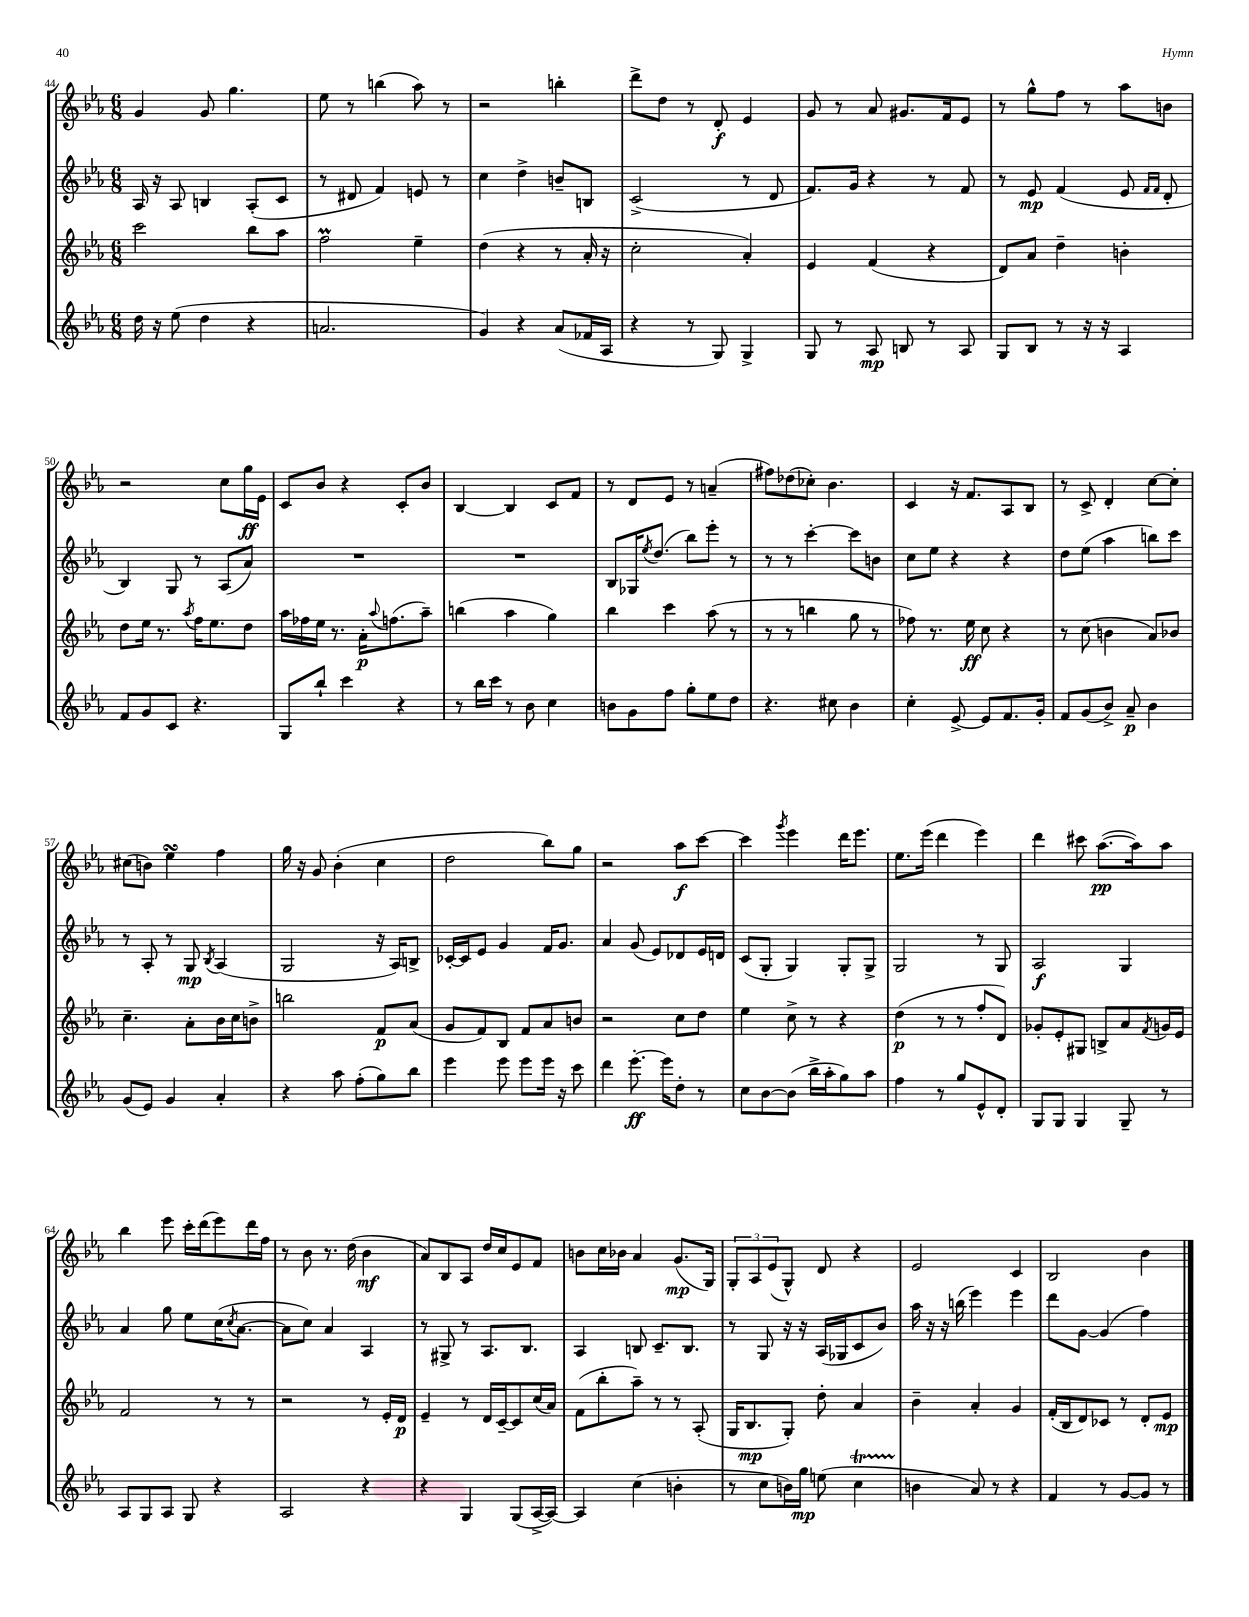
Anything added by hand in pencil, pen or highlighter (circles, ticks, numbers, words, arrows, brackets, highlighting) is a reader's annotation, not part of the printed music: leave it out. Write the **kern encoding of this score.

**kern	**dynam	**kern	**dynam	**kern	**dynam	**kern	**dynam
*part4	*part4	*part3	*part3	*part2	*part2	*part1	*part1
*staff4	*staff4	*staff3	*staff3	*staff2	*staff2	*staff1	*staff1
*clefG2	*	*clefG2	*	*clefG2	*	*clefG2	*
*k[b-e-a-]	*	*k[b-e-a-]	*	*k[b-e-a-]	*	*k[b-e-a-]	*
*M6/8	*	*M6/8	*	*M6/8	*	*M6/8	*
=44	=44	=44	=44	=44	=44	=44	=44
16dd\	.	2ccc\	.	16A-/	.	4g/	.
16r	.	.	.	16r	.	.	.
(8ee-\	.	.	.	8A-/	.	.	.
4dd\	.	.	.	4Bn/	.	8g/	.
.	.	.	.	.	.	4.gg\	.
4r	.	8bb-\L	.	(8A-'/L	.	.	.
.	.	8aa-\J	.	8c/J	.	.	.
=45	=45	=45	=45	=45	=45	=45	=45
2.an/	.	2ffM\	.	8r	.	8ee-\	.
.	.	.	.	8d#X/	.	8r	.
.	.	.	.	4f/)	.	(4bbn\	.
.	.	4ee-~\	.	8en/	.	8aa-\)	.
.	.	.	.	8r	.	8r	.
=46	=46	=46	=46	=46	=46	=46	=46
4g/)	.	(4dd\	.	4cc\	.	2r	.
4r	.	4r	.	4dd^\	.	.	.
(8a-/L	.	8r	.	8bn~/L	.	4bbn'\	.
16f-X/L	.	16a-'/	.	8Bn/J	.	.	.
16A-/JJ	.	16r	.	.	.	.	.
=47	=47	=47	=47	=47	=47	=47	=47
4r	.	2cc'\	.	(2c^/	.	8ddd^\L	.
.	.	.	.	.	.	8dd\J	.
8r	.	.	.	.	.	8r	.
8G/)	.	.	.	.	.	8d'/	f
4G^/	.	4a-'/)	.	8r	.	4e-/	.
.	.	.	.	8d/	.	.	.
=48	=48	=48	=48	=48	=48	=48	=48
8G/	.	4e-/	.	8.f/L)	.	8g/	.
8r	.	.	.	.	.	8r	.
.	.	.	.	16g/Jk	.	.	.
8A-/	mp	(4f/	.	4r	.	8a-/	.
8Bn/	.	.	.	.	.	8.g#X/L	.
8r	.	4r	.	8r	.	.	.
.	.	.	.	.	.	16f/k	.
8A-/	.	.	.	8f/	.	8e-/J	.
=49	=49	=49	=49	=49	=49	=49	=49
8G/L	.	8d/L)	.	8r	.	8r	.
8B-/J	.	8a-/J	.	8e-/	mp	8gg^^\L	.
8r	.	4dd~\	.	(4f/	.	8ff\J	.
16r	.	.	.	.	.	8r	.
16r	.	.	.	.	.	.	.
4A-/	.	4bn'\	.	8e-/	.	8aa-\L	.
.	.	.	.	16qqf/LL	.	.	.
.	.	.	.	16qqf/JJ	.	.	.
.	.	.	.	8d'/	.	8bn\J	.
!!LO:LB:g=z
=50	=50	=50	=50	=50	=50	=50	=50
8f/L	.	8dd\L	.	4B-/)	.	2r	.
8g/	.	16ee-\Jk	.	.	.	.	.
.	.	8.r	.	.	.	.	.
8c/J	.	.	.	8G/	.	.	.
.	.	8qaa-/	.	.	.	.	.
4.r	.	16ff\KL	.	8r	.	.	.
.	.	8.ee-\	.	.	.	.	.
.	.	.	.	(8A-/L	.	8cc\L	.
.	.	8dd\J	.	8a-/J)	.	16gg\L	ff
.	.	.	.	.	.	16e-\JJ	.
=51	=51	=51	=51	=51	=51	=51	=51
8G/L	.	16aa-\LL	.	2.r	.	8c/L	.
.	.	16ff-X\	.	.	.	.	.
8bb-`/J	.	16ee-\JJ	.	.	.	8b-/J	.
.	.	8.r	.	.	.	.	.
4ccc\	.	.	.	.	.	4r	.
.	.	16a-'\KL	p	.	.	.	.
.	.	8qqaa-/	.	.	.	.	.
.	.	(8.ffn\	.	.	.	.	.
4r	.	.	.	.	.	8c'/L	.
.	.	8aa-~\J)	.	.	.	8b-/J	.
=52	=52	=52	=52	=52	=52	=52	=52
8r	.	(4bbn\	.	2.r	.	[4B-/	.
16bb-\LL	.	.	.	.	.	.	.
16ccc\JJ	.	.	.	.	.	.	.
8r	.	4aa-\	.	.	.	4B-/]	.
8b-\	.	.	.	.	.	.	.
4cc\	.	4gg\)	.	.	.	8c/L	.
.	.	.	.	.	.	8f/J	.
=53	=53	=53	=53	=53	=53	=53	=53
8bn\L	.	4bb-\	.	8B-/L	.	8r	.
8g\	.	.	.	16G-X/K	.	8d/L	.
.	.	.	.	8qee-/	.	.	.
.	.	.	.	(8.dd/J	.	.	.
8ff\J	.	4ccc\	.	.	.	8e-/J	.
8gg'\L	.	.	.	8bb-\L)	.	8r	.
8ee-\	.	(8aa-\	.	8eee-'\J	.	(4an~/	.
8dd\J	.	8r	.	8r	.	.	.
=54	=54	=54	=54	=54	=54	=54	=54
4.r	.	8r	.	8r	.	8ff#X\L)	.
.	.	8r	.	8r	.	(8dd-X\	.
.	.	4bbn\	.	[4ccc'\	.	8cc-X'\J)	.
8cc#X\	.	.	.	.	.	4.b-\	.
4b-\	.	8gg\	.	8ccc\L]	.	.	.
.	.	8r	.	8bn\J	.	.	.
=55	=55	=55	=55	=55	=55	=55	=55
4cc'\	.	8ff-X\)	.	8cc\L	.	4c/	.
.	.	8.r	.	8ee-\J	.	.	.
[8e-^/	.	.	.	4r	.	16r	.
.	.	16ee-\	ff	.	.	8.f/L	.
8e-/L]	.	8cc\	.	.	.	.	.
8.f/	.	4r	.	4r	.	8A-/	.
.	.	.	.	.	.	8B-/J	.
16g'/Jk	.	.	.	.	.	.	.
=56	=56	=56	=56	=56	=56	=56	=56
8f/L	.	8r	.	8dd\L	.	8r	.
(8g/	.	(8cc\	.	(8ee-\J	.	8c^/	.
8b-^/J)	.	4bn\	.	4aa-\	.	4d'/	.
8a-~/	p	.	.	.	.	.	.
4b-\	.	8a-/L)	.	8bbn\L)	.	[8cc\L	.
.	.	8b-X/J	.	8ccc\J	.	8cc'\J]	.
!!LO:LB:g=z
=57	=57	=57	=57	=57	=57	=57	=57
(8g/L	.	4.cc~\	.	8r	.	(8cc#X\L	.
8e-/J)	.	.	.	8A-'/	.	8bn\J)	.
4g/	.	.	.	8r	.	4ee-sSSs\	.
.	.	8a-'\L	.	8G/	mp	.	.
.	.	.	.	8qB-/	.	.	.
4a-'/	.	16b-\L	.	(4A-/	.	4ff\	.
.	.	16cc\J	.	.	.	.	.
.	.	8bn^\J	.	.	.	.	.
=58	=58	=58	=58	=58	=58	=58	=58
4r	.	2bbn\	.	2G/	.	16gg\	.
.	.	.	.	.	.	16r	.
.	.	.	.	.	.	8g/	.
8aa-\	.	.	.	.	.	(4b-'\	.
(8ff'\L	.	.	.	.	.	.	.
8gg\)	.	8f/L	p	16r	.	4cc\	.
.	.	.	.	16A-/KL)	.	.	.
8bb-\J	.	(8a-/J	.	8Bn^/J	.	.	.
=59	=59	=59	=59	=59	=59	=59	=59
4eee-\	.	8g/L	.	[16c-X'/LL	.	2dd\	.
.	.	.	.	16c-/J]	.	.	.
.	.	8f/)	.	8e-/J	.	.	.
8eee-\	.	8B-/J	.	4g/	.	.	.
8eee-\L	.	8f/L	.	.	.	.	.
16eee-\Jk	.	8a-/	.	16f/KL	.	8bb-\L)	.
16r	.	.	.	8.g/J	.	.	.
8ccc\	.	8bn/J	.	.	.	8gg\J	.
=60	=60	=60	=60	=60	=60	=60	=60
4ddd\	.	2r	.	4a-/	.	2r	.
[8.eee-'\	ff	.	.	(8g/	.	.	.
.	.	.	.	8e-/L)	.	.	.
16eee-\KL]	.	.	.	.	.	.	.
8dd'\J	.	8cc\L	.	8d-X/	.	8aa-\L	f
8r	.	8dd\J	.	16e-/L	.	[8ccc\J	.
.	.	.	.	16dn/JJ	.	.	.
=61	=61	=61	=61	=61	=61	=61	=61
8cc\L	.	4ee-\	.	(8c/L	.	4ccc\]	.
[8b-\	.	.	.	8G'/J	.	.	.
.	.	.	.	.	.	8qggg/	.
(8b-\J]	.	8cc^\	.	4G/)	.	4eee-\	.
16bb-^\LL	.	8r	.	.	.	.	.
16aa-'\J	.	.	.	.	.	.	.
8gg\)	.	4r	.	8G'/L	.	16ddd\KL	.
.	.	.	.	.	.	8.eee-\J	.
8aa-\J	.	.	.	8G^/J	.	.	.
=62	=62	=62	=62	=62	=62	=62	=62
4ff\	.	(4dd\	p	2G/	.	8.ee-\L	.
.	.	.	.	.	.	(16eee-\Jk	.
8r	.	8r	.	.	.	4ddd\	.
8gg/L	.	8r	.	.	.	.	.
8e-^^/	.	8ff'/L	.	8r	.	4eee-\)	.
8d'/J	.	8d/J)	.	8G/	.	.	.
=63	=63	=63	=63	=63	=63	=63	=63
8G/L	.	8g-X'/L	.	2A-/	f	4ddd\	.
8G/J	.	8e-'/	.	.	.	.	.
4G/	.	8G#X/J	.	.	.	8ccc#X\	.
.	.	8Bn^/L	.	.	.	([8.aa-\L	pp
8G~/	.	8a-/	.	4G/	.	.	.
.	.	.	.	.	.	16aa-\k])	.
.	.	8qf/	.	.	.	.	.
8r	.	16gn/L	.	.	.	8aa-\J	.
.	.	16e-/JJ	.	.	.	.	.
!!LO:LB:g=z
=64	=64	=64	=64	=64	=64	=64	=64
8A-/L	.	2f/	.	4a-/	.	4bb-\	.
8G/	.	.	.	.	.	.	.
8A-/J	.	.	.	8gg\	.	8eee-\	.
8G/	.	.	.	8ee-\L	.	16ccc'\LL	.
.	.	.	.	.	.	(16ddd\J	.
4r	.	8r	.	(16cc\K	.	8eee-\)	.
.	.	.	.	8qcc/	.	.	.
.	.	.	.	[8.a-\J	.	.	.
.	.	8r	.	.	.	16ddd\L	.
.	.	.	.	.	.	16ff\JJ	.
=65	=65	=65	=65	=65	=65	=65	=65
2A-/	.	2r	.	8a-\L]	.	8r	.
.	.	.	.	8cc\J)	.	8b-\	.
.	.	.	.	4a-/	.	8.r	.
.	.	.	.	.	.	(16dd\	.
4r	.	8r	.	4A-/	.	4b-\	mf
.	.	16e-'/LL	.	.	.	.	.
.	.	16d/JJ	p	.	.	.	.
=66	=66	=66	=66	=66	=66	=66	=66
4r	.	4e-~/	.	8r	.	8a-/L)	.
.	.	.	.	8G#X^/	.	8B-/	.
4G/	.	8r	.	8r	.	8A-/J	.
.	.	16d/LL	.	8.A-/L	.	16dd/LL	.
.	.	[16c~/J	.	.	.	16cc/J	.
(8G/L	.	8c/]	.	.	.	8e-/	.
.	.	.	.	8.B-/J	.	.	.
[16A-^/L	.	(16cc/L	.	.	.	8f/J	.
16A-/JJ_)	.	16a-/JJ)	.	.	.	.	.
=67	=67	=67	=67	=67	=67	=67	=67
4A-/]	.	(8f\L	.	4A-/	.	8bn\L	.
.	.	8bb-'\	.	.	.	16cc\L	.
.	.	.	.	.	.	16b-X\JJ	.
(4cc\	.	8aa-~\J)	.	8Bn/	.	4a-/	.
.	.	8r	.	8.c~/L	.	.	.
4bn'\	.	8r	.	.	.	(8.g/L	mp
.	.	.	.	8.B/J	.	.	.
.	.	(8A-'/	.	.	.	.	.
.	.	.	.	.	.	16G/Jk)	.
=68	=68	=68	=68	=68	=68	=68	=68
8r	.	16G/KL	.	8r	.	12G'/L	.
.	.	8.B-/	mp	.	.	.	.
.	.	.	.	.	.	12A-/	.
8cc\L	.	.	.	8G/	.	.	.
.	.	.	.	.	.	(12e-/	.
16bn\L)	.	8G'/J)	.	16r	.	8G^^/J)	.
16gg\JJ	mp	.	.	16r	.	.	.
(8een\	.	8dd'\	.	(16A-/LL	.	8d/	.
.	.	.	.	16G-X/J	.	.	.
4ccT\	.	4a-/	.	8c/	.	4r	.
.	.	.	.	8b-/J)	.	.	.
=69	=69	=69	=69	=69	=69	=69	=69
4bn\	.	4b-~\	.	16aa-\	.	2e-/	.
.	.	.	.	16r	.	.	.
.	.	.	.	16r	.	.	.
.	.	.	.	(16bbn\	.	.	.
8a-/)	.	4a-'/	.	4eee-\)	.	.	.
8r	.	.	.	.	.	.	.
4r	.	4g/	.	4eee-\	.	4c/	.
=70	=70	=70	=70	=70	=70	=70	=70
4f/	.	(16f'/LL	.	8ddd\L	.	2B-/	.
.	.	16B-/J	.	.	.	.	.
.	.	8d/)	.	[8g\J	.	.	.
8r	.	8c-X/J	.	(4g/]	.	.	.
[8g/L	.	8r	.	.	.	.	.
8g/J]	.	8d'/L	.	4ff\)	.	4b-\	.
8r	.	8e-/J	mp	.	.	.	.
==	==	==	==	==	==	==	==
*-	*-	*-	*-	*-	*-	*-	*-
